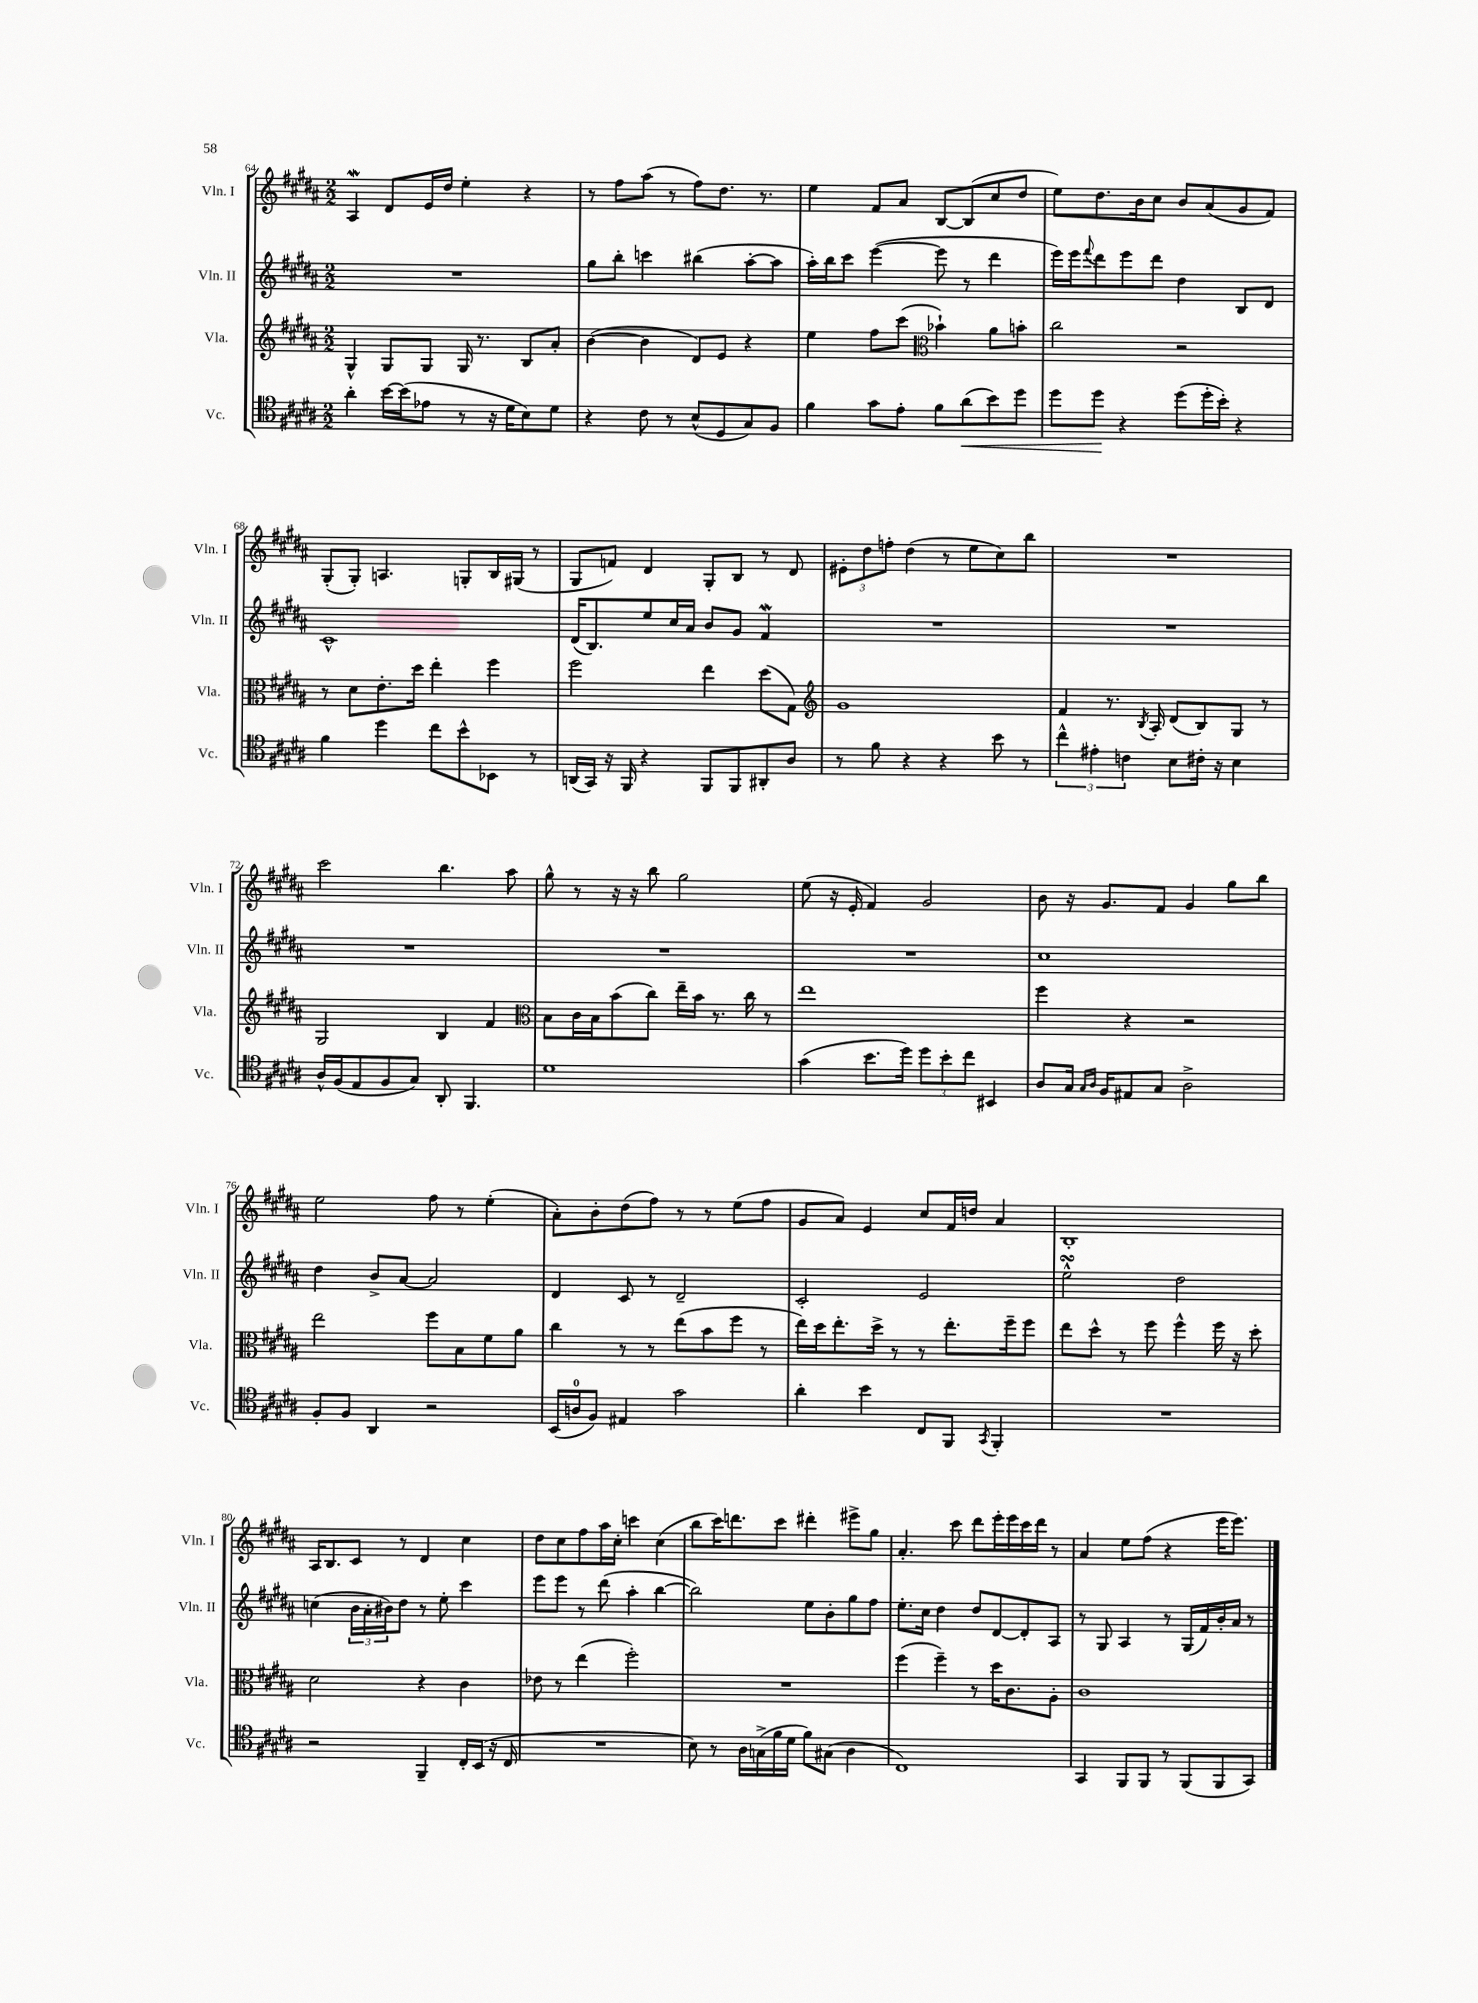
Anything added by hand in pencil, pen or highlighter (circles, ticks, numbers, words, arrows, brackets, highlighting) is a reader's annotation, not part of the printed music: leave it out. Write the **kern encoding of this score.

**kern	**dynam	**kern	**kern	**kern
*part4	*part4	*part3	*part2	*part1
*staff4	*staff4	*staff3	*staff2	*staff1
*I"Vc.	*	*I"Vla.	*I"Vln. II	*I"Vln. I
*I'Vc.	*	*I'Vla.	*I'Vln. II	*I'Vln. I
*clefC4	*	*clefG2	*clefG2	*clefG2
*k[f#c#g#d#a#]	*	*k[f#c#g#d#a#]	*k[f#c#g#d#a#]	*k[f#c#g#d#a#]
*M2/2	*	*M2/2	*M2/2	*M2/2
=64	=64	=64	=64	=64
4a#'\	.	4G#^^/	1r	4A#W/
[16b\LL	.	8G#/L	.	8d#/L
(16b\J]	.	.	.	.
8e-X\J	.	8G#/J	.	16e/L
.	.	.	.	16dd#/JJ
8r	.	16G#/	.	4ee'\
.	.	8.r	.	.
16r	.	.	.	.
16d#\KL	.	.	.	.
8B\)	.	8B/L	.	4r
8d#\J	.	8a#'/J	.	.
=65	=65	=65	=65	=65
4r	.	([4b\	8gg#\L	8r
.	.	.	8bb'\J	8ff#\L
8c#\	.	4b\]	4cccn\	(8aa#\J
8r	.	.	.	8r
(8B^^/L	.	8d#/L)	(4bb#X\	8ff#\L)
8D#/	.	8e/J	.	8.dd#\J
8G#/)	.	4r	[8aa#'\L	.
.	.	.	.	8.r
8F#/J	.	.	8aa#\J]	.
=66	=66	=66	=66	=66
4f#\	.	4ee\	16aa#'\LL)	4ee\
.	.	.	16bb\J	.
.	.	.	8ccc#\J	.
8g#\L	.	8ff#\L	([4eee\	8f#/L
8e'\J	.	(8ccc#\J	.	8a#/J
*	*	*clefC3	*	*
8f#\L	.	4b-X`\)	8eee\]	[8B/L
!	!LO:HP:b	!	!	!
(8a#\	<	.	8r	(8B/]
8b\)	.	8a#\L	4ddd#\	8cc#/
8dd#\J	.	8bn'\J	.	8dd#/J
=67	=67	=67	=67	=67
8dd#\L	.	2cc#\	16eee\LL)	8ee\L)
.	.	.	16eee\J	.
.	.	.	8qqfff#/	.
8dd#\J	.	.	8ddd#\	8.dd#\
4r	[	.	8eee\	.
.	.	.	.	16b\k
.	.	.	8ddd#\J	8cc#\J
(8dd#\L	.	2r	4dd#\	8b/L
16dd#'\L	.	.	.	(8a#/
16b'\JJ)	.	.	.	.
4r	.	.	8B/L	8g#/
.	.	.	8d#/J	8f#/J)
!!LO:LB:g=z
=68	=68	=68	=68	=68
4f#\	.	8r	1c#^^	(8G#'/L
.	.	8d#\L	.	8G#'/J)
4dd#\	.	8.e'\	.	4.An/
.	.	16dd#\Jk	.	.
8cc#\L	.	4ee'\	.	.
8b^^\	.	.	.	8Gn'/L
8BB-X\J	.	4ff#\	.	16B/L
.	.	.	.	(16G#X/JJ
8r	.	.	.	8r
=69	=69	=69	=69	=69
(16AAn/LL	.	2ff#\	(16d#/KL	8G#/L
16GG#/JJ)	.	.	8.B/)	.
16r	.	.	.	8fn/J)
16FF#/	.	.	.	.
4r	.	.	8ee/	4d#/
.	.	.	16cc#/L	.
.	.	.	16a#/JJ	.
8FF#/L	.	4ee\	8b/L	8G#'/L
8FF#/	.	.	8g#/J	8B/J
8AA#X'/	.	(8dd#\L	4f#W/	8r
8A#/J	.	8G#\J)	.	8d#/
=70	=70	=70	=70	=70
*	*	*clefG2	*	*
8r	.	1g#	1r	12e#X'\L
.	.	.	.	12dd#\
8f#\	.	.	.	.
.	.	.	.	12ffn'\J
4r	.	.	.	(4dd#\
4r	.	.	.	8r
.	.	.	.	8ee\L
8b\	.	.	.	8cc#\)
8r	.	.	.	8bb\J
=71	=71	=71	=71	=71
6cc#^^\	.	4f#/	1r	1r
6e#X'\	.	.	.	.
.	.	8.r	.	.
6cn\	.	.	.	.
.	.	8qB/	.	.
.	.	16A#'/	.	.
8B\L	.	(8d#/L	.	.
16c#X'\Jk	.	8B/)	.	.
16r	.	.	.	.
4B\	.	8G#/J	.	.
.	.	8r	.	.
!!LO:LB:g=z
=72	=72	=72	=72	=72
16A#^^/LL	.	2G#/	1r	2ccc#\
(16F#/J	.	.	.	.
8E/	.	.	.	.
8F#/	.	.	.	.
8G#/J)	.	.	.	.
8AA#'/	.	4B/	.	4.bb\
4.FF#/	.	.	.	.
.	.	4f#/	.	.
.	.	.	.	8aa#\
=73	=73	=73	=73	=73
*	*	*clefC3	*	*
1d#	.	8B\L	1r	8gg#^^\
.	.	16c#\L	.	8r
.	.	16B\J	.	.
.	.	(8b\	.	16r
.	.	.	.	16r
.	.	8cc#\J)	.	8bb\
.	.	16ee~\LL	.	2gg#\
.	.	16b\JJ	.	.
.	.	8.r	.	.
.	.	16cc#\	.	.
.	.	8r	.	.
=74	=74	=74	=74	=74
(4g#\	.	1ee	1r	(8ee\
.	.	.	.	16r
.	.	.	.	16e'/
8.b\L	.	.	.	4f#/)
16dd#\Jk)	.	.	.	.
12dd#\L	.	.	.	2g#/
12b'\	.	.	.	.
12cc#\J	.	.	.	.
4BB#X/	.	.	.	.
=75	=75	=75	=75	=75
8A#/L	.	4ff#\	1cc#	8b\
16G#/Jk	.	.	.	16r
16qqG#/LL	.	.	.	.
16qqA#/JJ	.	.	.	.
16F#/KL	.	.	.	8.g#/L
8E#X/	.	4r	.	.
8G#/J	.	.	.	8f#/J
2A#^\	.	2r	.	4g#/
.	.	.	.	8gg#\L
.	.	.	.	8bb\J
!!LO:LB:g=z
=76	=76	=76	=76	=76
8F#'/L	.	2ee\	4dd#\	2ee\
8F#/J	.	.	.	.
4AA#/	.	.	8b^/L	.
.	.	.	[8a#/J	.
2r	.	8ff#\L	2a#/]	8ff#\
.	.	8B\	.	8r
.	.	8f#\	.	(4ee'\
.	.	8a#\J	.	.
=77	=77	=77	=77	=77
(16BB/LL	.	4cc#\	4d#/	8a#'\L)
16An/J	.	.	.	.
8F#/J)	.	.	.	8b'\
4E#X/	.	8r	8c#/	(8dd#\
.	.	8r	8r	8ff#\J)
2g#\	.	(8ee\L	2d#~/	8r
.	.	8b\	.	8r
.	.	8ff#\J	.	(8ee\L
.	.	8r	.	8ff#\J
=78	=78	=78	=78	=78
4a#'\	.	16ee\LL)	2c#'/	8g#/L
.	.	16dd#\J	.	.
.	.	8.ee'\	.	8a#/J)
4b\	.	.	.	4e/
.	.	16dd#^\Jk	.	.
.	.	8r	.	.
8C#/L	.	8r	2e/	8cc#/L
8FF#/J	.	8.ee'\L	.	16f#/L
.	.	.	.	16ddn/JJ
8qGG#/	.	.	.	.
4FF#'/	.	.	.	4a#/
.	.	16ff#~\k	.	.
.	.	8ff#\J	.	.
=79	=79	=79	=79	=79
1r	.	8ee\L	2eesSSs^^\	1B'
.	.	8dd#^^\J	.	.
.	.	8r	.	.
.	.	8ff#\	.	.
.	.	4ff#^^\	2dd#\	.
.	.	16ff#\	.	.
.	.	16r	.	.
.	.	8dd#'\	.	.
!!LO:LB:g=z
=80	=80	=80	=80	=80
2r	.	2d#\	(4ccn\	16A#/KL
.	.	.	.	8.B/
.	.	.	24b\LL	8c#/J
.	.	.	24a#'\	.
.	.	.	24b#X\J)	.
.	.	.	8dd#\J	8r
4FF#~/	.	4r	8r	4d#/
.	.	.	8ee'\	.
16C#'/LL	.	4c#\	4ccc#\	4cc#\
(16BB/JJ	.	.	.	.
16r	.	.	.	.
16C#/	.	.	.	.
=81	=81	=81	=81	=81
1r	.	8e-X\	8eee\L	8dd#\L
.	.	8r	8eee\J	8cc#\
.	.	(4ee\	8r	8ff#\
.	.	.	(8ddd#\	16aa#\L
.	.	.	.	16cc#'\JJ
.	.	2ff#'\)	4aa#'\	4cccn\
.	.	.	[4bb\	(4cc#\
=82	=82	=82	=82	=82
8B\)	.	1r	2bb\])	8bb\L
8r	.	.	.	16ccc#\K)
.	.	.	.	8.dddn\
16A#\LL	.	.	.	.
(16Gn^\	.	.	.	.
16f#\	.	.	.	8ccc#\J
16d#\JJ	.	.	.	.
8f#\L)	.	.	8ee\L	4ddd#X'\
(8G#X\J	.	.	8b'\	.
4A#\	.	.	8gg#\	8eee#X^\L
.	.	.	8ff#\J	8gg#\J
=83	=83	=83	=83	=83
1C#)	.	(4ff#\	8.ee'\L	4.a#'/
.	.	.	16cc#\Jk	.
.	.	4ff#~\)	4dd#\	.
.	.	.	.	8ccc#\
.	.	8r	8dd#/L	8ddd#\L
.	.	16dd#\KL	[8d#/	16eee'\L
.	.	8.c#\	.	16eee\
.	.	.	8d#'/]	16ccc#\
.	.	.	.	16ddd#\JJ
.	.	8A#'\J	8A#/J	8r
=84	=84	=84	=84	=84
4GG#/	.	1c#	8r	4a#/
.	.	.	8G#/	.
8FF#/L	.	.	4A#/	8ee\L
8FF#/J	.	.	.	(8ff#\J
8r	.	.	8r	4r
(8FF#/L	.	.	(16G#/LL	.
.	.	.	16f#/)	.
8FF#/	.	.	16b'/	16eee\KL
.	.	.	16a#/JJ	8.eee\J)
8GG#/J)	.	.	8r	.
==	==	==	==	==
*-	*-	*-	*-	*-
